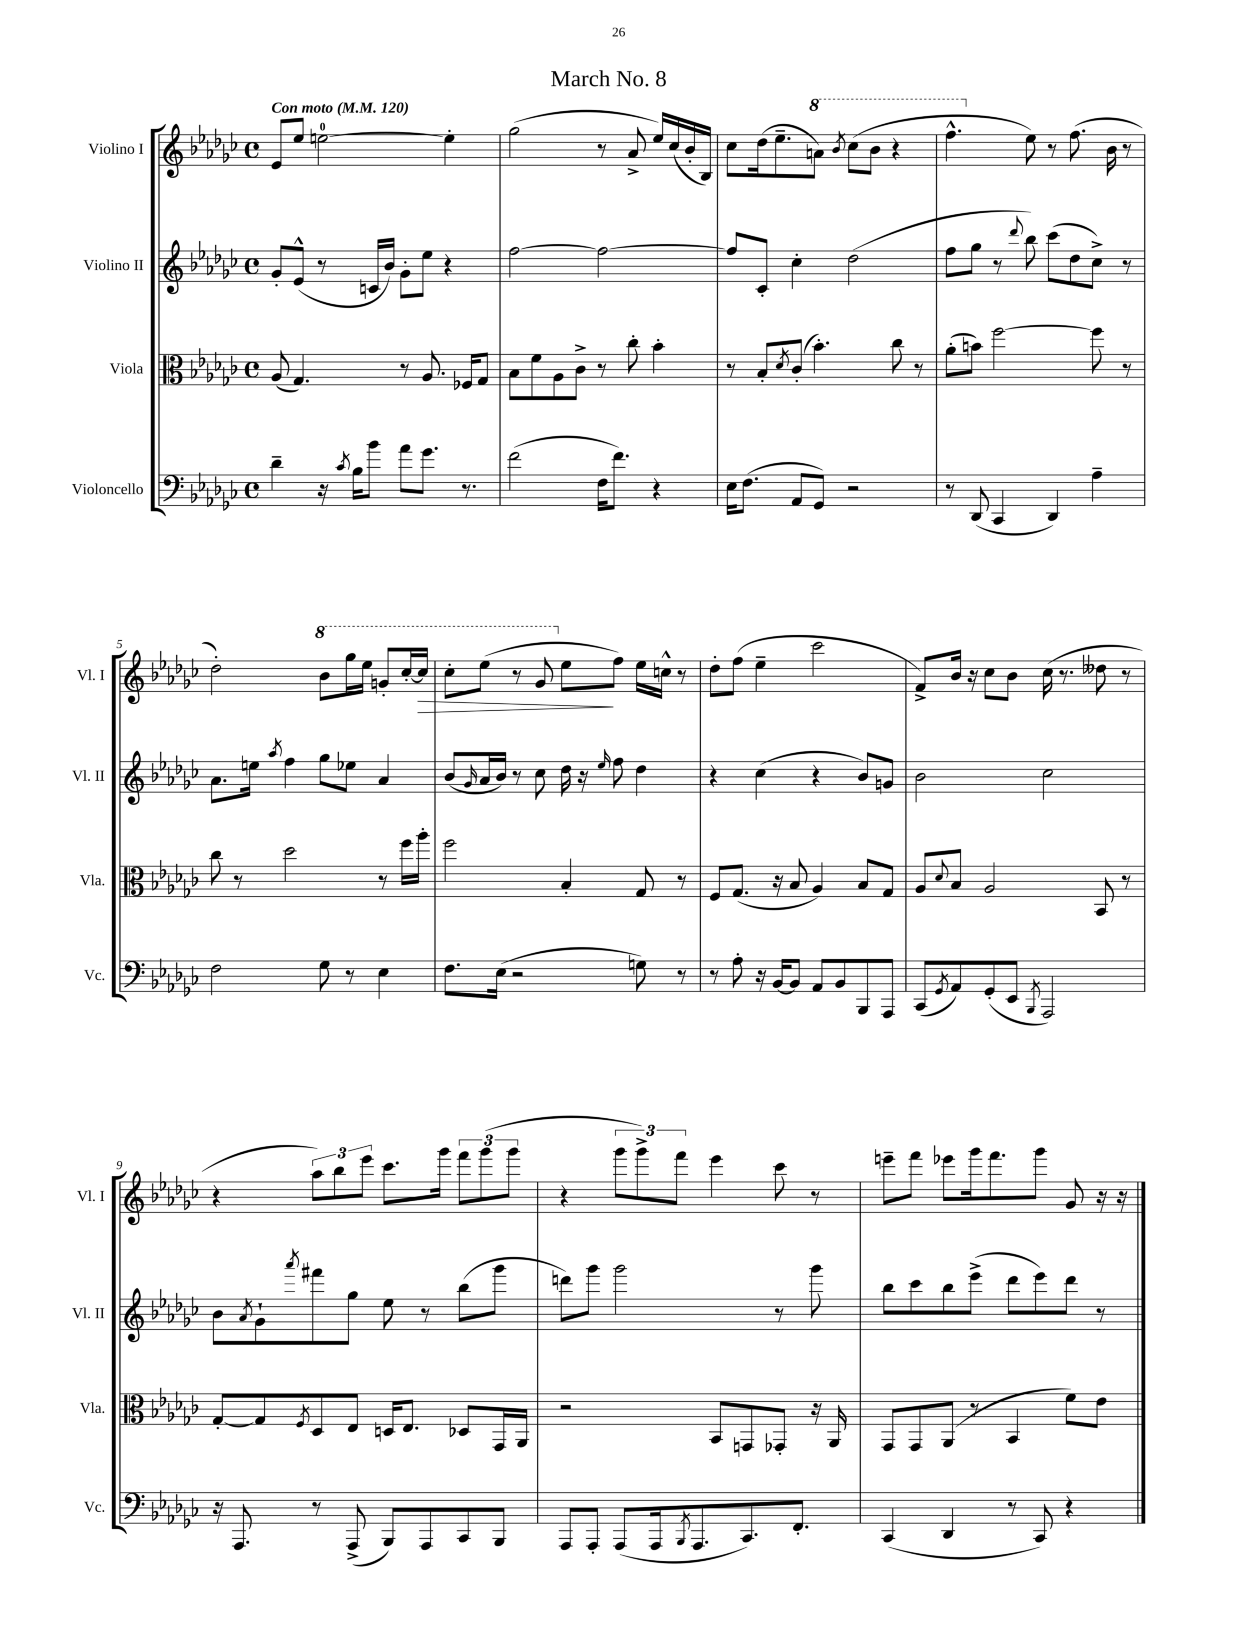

**kern	**kern	**kern	**kern
*staff4	*staff3	*staff2	*staff1
*clefF4	*clefC3	*clefG2	*clefG2
*k[b-e-a-d-g-c-]	*k[b-e-a-d-g-c-]	*k[b-e-a-d-g-c-]	*k[b-e-a-d-g-c-]
*M4/4	*M4/4	*M4/4	*M4/4
*met(c)	*met(c)	*met(c)	*met(c)
*MM120	*MM120	*MM120	*MM120
4d-~	(8A-	8g-'	8e-
.	4.G-)	(8e-^^	8ee-
16r	.	8r	[2ee
8qc-	.	.	.
16B-	.	.	.
8b-	.	16c	.
.	.	16b-)	.
8a-	8r	8g-'	.
8.g-	8.A-	8ee-	.
.	.	4r	4ee']
8.r	16F-	.	.
.	8G-	.	.
=	=	=	=
(2f	8B-	[2ff	(2gg-
.	8f	.	.
.	8A-	.	.
.	8c-^	.	.
16F	8r	2ff_	8r
8.f)	.	.	.
.	8cc-'	.	8a-^
4r	4b-'	.	16ee-)
.	.	.	(16cc-
.	.	.	16b-'
.	.	.	16B-)
=	=	=	=
16E-	8r	8ff]	8cc-
(8.F	.	.	.
.	8B-'	8c-'	(16dd-
.	.	.	8.ee-~
.	8qd-	.	.
8AA-	(8c-'	4cc-'	.
8GG-)	4.b-')	.	8aa)
.	.	.	8qbb-
2r	.	(2dd-	(8ccc-
.	.	.	8bb-
.	8cc-	.	4r
.	8r	.	.
=	=	=	=
8r	(8a-'	8ff	4.fff^^
(8DD-	8b)	8gg-	.
4CC-	[2ff	8r	.
.	.	8qqddd-	.
.	.	8bb-)	8ee-)
4DD-)	.	(8ccc-	8r
.	.	8dd-	(8.ff
4A-~	8ff]	8cc-^)	.
.	.	.	16b-
.	8r	8r	8r
=	=	=	=
2F	8cc-	8.a-	2dd-')
.	8r	.	.
.	.	16ee	.
.	.	8qaa-	.
.	2dd-	4ff	.
8G-	.	8gg-	8bb-
8r	.	8ee-	16ggg-
.	.	.	16eee-
4E-	8r	4a-	8gg'
.	16ff	.	[16ccc-'
.	16aa-'	.	16ccc-]
=	=	=	=
8.F	2ff	(8b-	8ccc-'
.	.	16qqg-	.
.	.	16a-	(8eee-
(16E-	.	16b-)	.
2r	.	8r	8r
.	.	8cc-	8gg-
.	4B-'	16dd-	8ee-
.	.	16r	.
.	.	16qqee-	.
.	.	8ff	8ff)
8G)	8G-	4dd-	16ee-
.	.	.	16cc^^
8r	8r	.	8r
=	=	=	=
8r	8F	4r	8dd-'
8A-'	(8.G-	.	(8ff
16r	.	(4cc-	4ee-~
[16BB-	16r	.	.
8BB-]	8B-	.	.
8AA-	4A-)	4r	2ccc-
8BB-	.	.	.
8BBB-	8B-	8b-)	.
8AAA-	8G-	8g	.
=	=	=	=
(8CC-	8A-	2b-	8f^)
8qGG-	8qqd-	.	.
8AA-)	8B-	.	16b-
.	.	.	16r
(8GG-'	2A-	.	8cc-
8EE-	.	.	8b-
8qBBB-	.	.	.
2AAA-)	.	2cc-	(16cc-
.	.	.	8.r
.	8BB-	.	8dd--
.	8r	.	8r
=	=	=	=
16r	[8G-'	8b-	4r
8.AAA-	.	.	.
.	.	8qa-	.
.	8G-]	8g-`	.
.	8qF	8qaaa-	.
8r	8D-	8fff#	12aa-)
.	.	.	12bb-
(8AAA-^	8E-	8gg-	.
.	.	.	12eee-
8BBB-)	16D	8ee-	8.ccc-
.	8.E-	.	.
8AAA-	.	8r	.
.	.	.	16ggg-
8CC-	8D-	(8bb-	12fff
.	.	.	(12ggg-
8BBB-	16GG-	8ggg-	.
.	.	.	12ggg-
.	16AA-	.	.
=	=	=	=
8AAA-	2r	8ddd)	4r
8AAA-'	.	8ggg-	.
(8AAA-	.	2ggg-	12ggg-
.	.	.	12ggg-^)
16AAA-	.	.	.
.	.	.	12fff
8qBBB-	.	.	.
8.AAA-	.	.	.
.	8BB-	.	4eee-
8.CC-)	8GG	.	.
.	8GG-'	8r	8ccc-
8.FF'	.	.	.
.	16r	8ggg-	8r
.	16AA-	.	.
=	=	=	=
(4CC-	8GG-	8bb-	8eee~
.	8GG-	8ccc-	8fff
4DD-	(8AA-	8bb-	8eee-
.	8r	(8eee-^	16ggg-
.	.	.	8.fff
8r	4BB-	8ddd-	.
8CC-)	.	8eee-)	8ggg-
4r	8f)	8ddd-	8g-
.	8e-	8r	16r
.	.	.	16r
==	==	==	==
*-	*-	*-	*-
